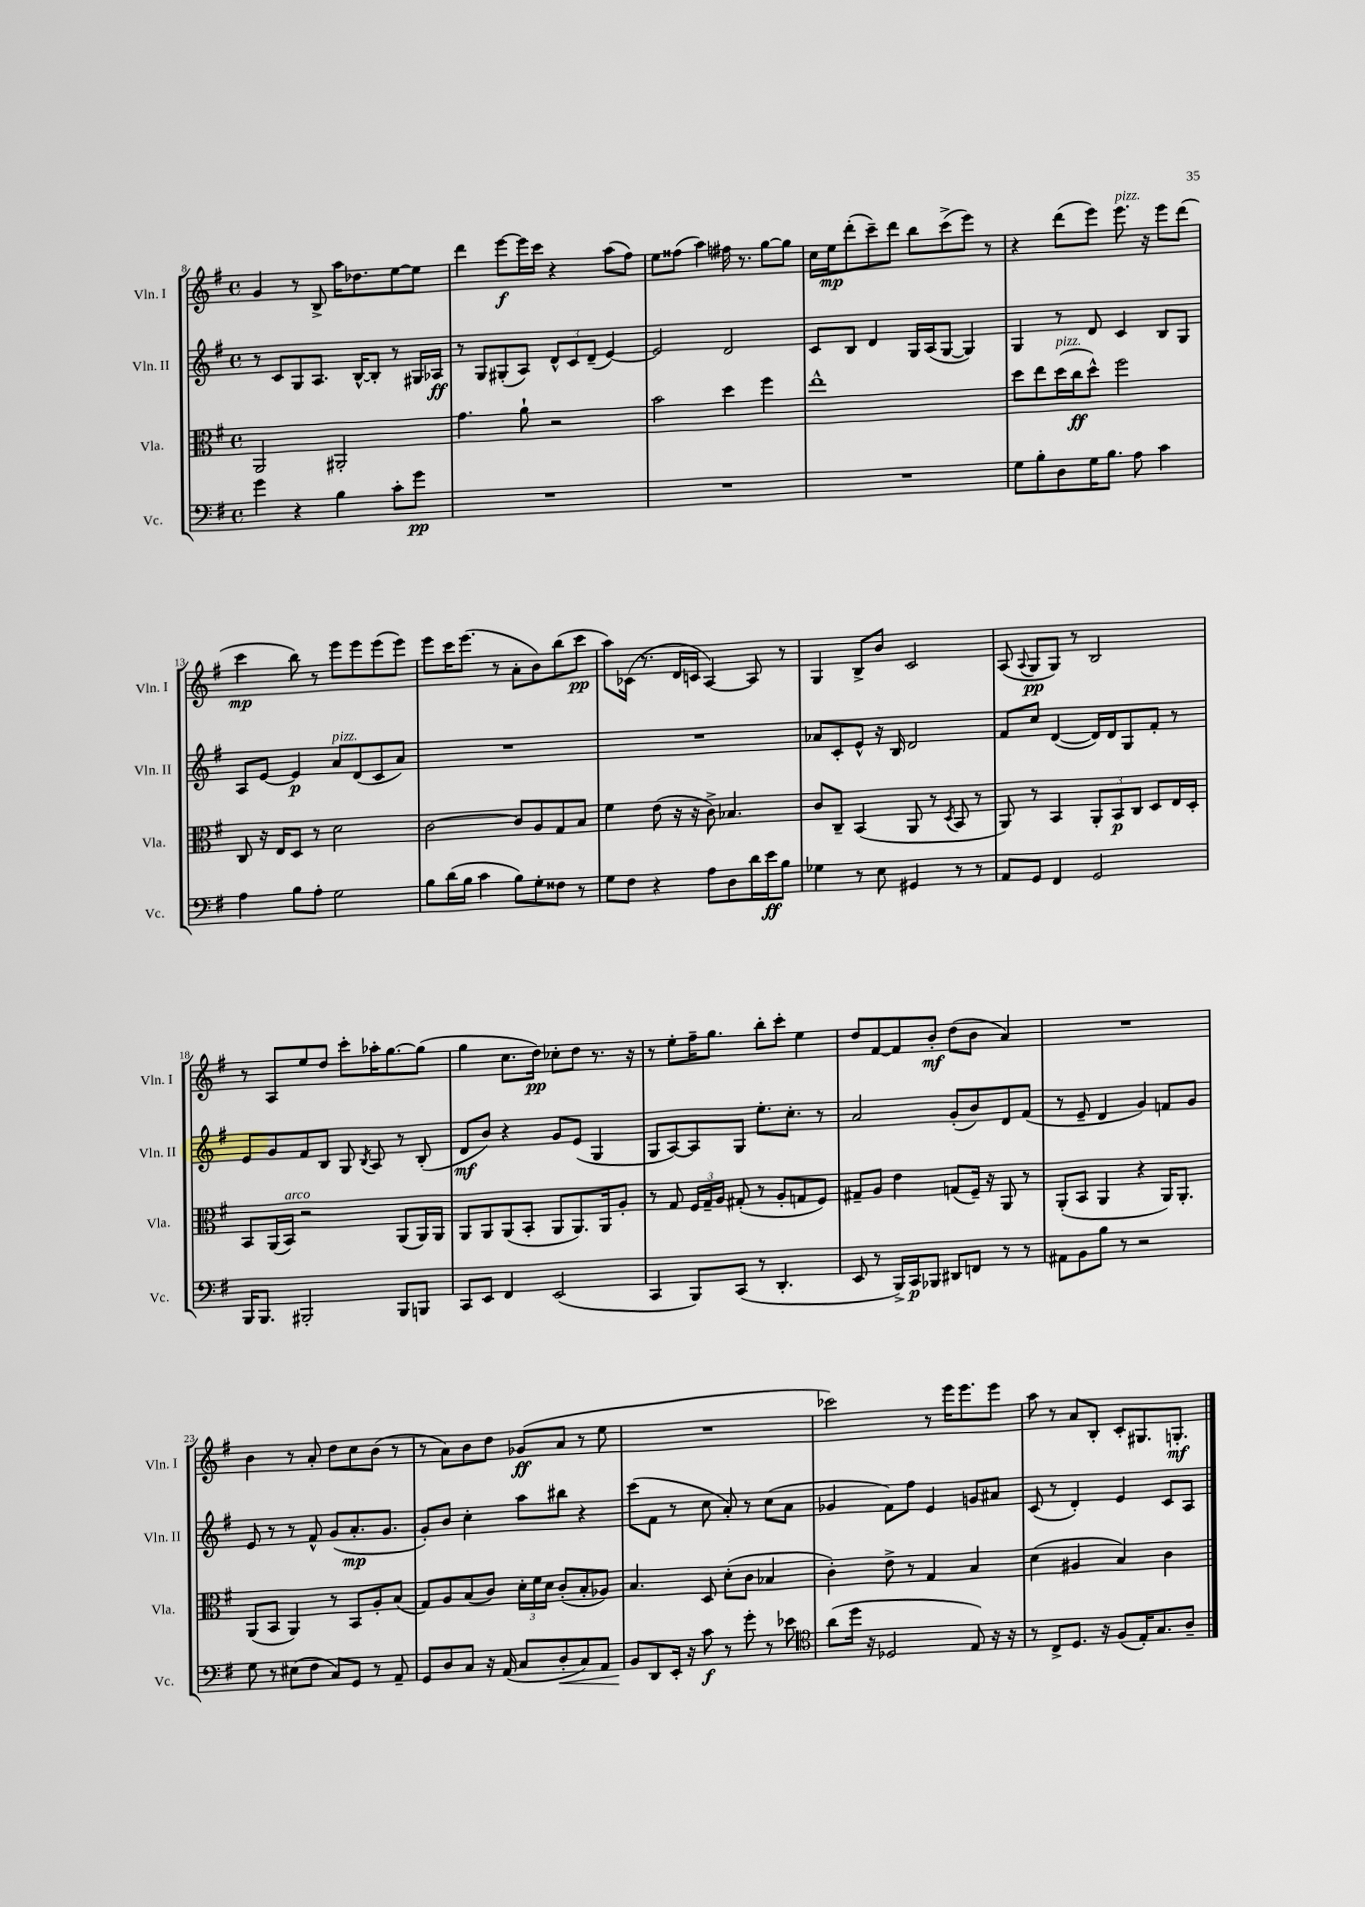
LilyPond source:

<<
\new StaffGroup <<
\new Staff = "s0" \with { instrumentName = "Vln. I" shortInstrumentName = "Vln. I" } {
    \clef treble \key g \major \defaultTimeSignature \time 4/4
    \autoBeamOff g'4 r8 b8-> a''16[ des''8. e''8~ e''8] |
    d'''4 e'''8[~\f e'''16 c'''16] r4 a''8[( fis''8]) |
    e''8[ fisis''8]( a''4) fis''16 r8. g''8[~ g''8] |
    c''16[ e''16\mp d'''8-.( c'''8--) d'''8] b''8[ c'''8->( e'''8]) r8 |
    r4 d'''8[( e'''8]) e'''8.^\markup { \italic "pizz." } r16 e'''8[ d'''8]( |
    c'''4\mp b''8) r8 e'''8[ e'''8 e'''8( e'''8]) |
    e'''8[ c'''16 e'''8.]( r8 a'8[-. b'8) b''8( c'''8]\pp |
    a''8[) ces'16]( r8. d'16[ c'16] a4~) a8 r8 |
    g4 b8[-> b'8] c'2 |
    a8( \appoggiatura { a8 } g8[\pp g8]) r8 b2 |
    r8 a8[ e''8 d''8] c'''8[-. aes''16-. g''8.~ g''8]( |
    g''4 c''8.[ d''16]\pp) ces''8[-. d''8] r8. r16 |
    r8 e''8[-. fis''16-- g''8.] b''8[-. c'''8]-. e''4 |
    d''8[ fis'8~ fis'8 b'8]-.\mf d''8[( b'8] a'4) |
    R1 |
    b'4 r8 a'8-. d''8[ c''8 b'8]( r8 |
    r8 a'8[) b'8 d''8] ges'8[\ff( a'8] r8 e''8 |
    R1 |
    ces'''2) r8 e'''16[ e'''8. e'''8] |
    a''8 r8 a'8[ b8]-. c'8[-. gis8. g8.]-.\mf \bar "|." |
}
\new Staff = "s1" \with { instrumentName = "Vln. II" shortInstrumentName = "Vln. II" } {
    \clef treble \key g \major \defaultTimeSignature \time 4/4
    \autoBeamOff r8 c'8[ g8 a8.] b16[~-^ b8]-. r8 gis16[ aes16]\ff |
    r8 g8[ gis8-.( a8]) \tuplet 3/2 { d'8[-^ c'8 d'8]--( } e'4~) |
    e'2 d'2 |
    c'8[ b8] d'4 g16[ a16( g8]~ g4) |
    g4 r8 d'8 c'4 b8[ g8] |
    a8[ e'8]~ e'4\p a'8[^\markup { \italic "pizz." } d'8( c'8 a'8]) |
    R1 |
    R1 |
    aes'8[ c'8-. e'8]-^ r16 b16 d'2 |
    fis'8[ c''8] d'4~( d'16[) d'16 g8 fis'8]-. r8 |
    e'8[ g'8 fis'8 b8] g8 \acciaccatura { b8 } a8 r8 b8-.( |
    d'8[\mf b'8]) r4 g'8[ e'8]( g4 |
    g8[ a8~) a8 g8] e''8.[-. c''8.]-. r8 |
    a'2 g'8[-.( b'8) d'8 fis'8]( |
    r8 e'8-- d'4 g'4) f'8[ g'8] |
    e'8 r8 r8 fis'8-^ g'8[( a'8.-.\mp g'8.] |
    g'8[-.) b'8] c''4-. a''8[ bis''8] r4 |
    c'''8[( fis'8] r8 c''8 a'8-.) r8 c''8[( a'8] |
    ges'4 fis'8[) fis''8] e'4 g'8[ ais'8] |
    c'8( r8 d'4-.) e'4 c'8[ a8] \bar "|." |
}
\new Staff = "s2" \with { instrumentName = "Vla." shortInstrumentName = "Vla." } {
    \clef alto \key g \major \defaultTimeSignature \time 4/4
    \autoBeamOff a,2 ais,2-. |
    g'4. a'8-! r2 |
    b'2 d''4 fis''4 |
    e''1-^ |
    d''8[ e''8 d''16^\markup { \italic "pizz." }( c''16\ff d''8]-^) fis''2 |
    c8 r16 e16[ d8] r8 d'2 |
    c'2~ c'8[ a8 g8 b8] |
    fis'4 e'8( r16 r16 c'8->) bes4. |
    c'8[ c8]-- b,4( a,8 r8 \acciaccatura { d8 } b,8 r8 |
    a,8) r8 b,4 \tuplet 3/2 { a,8[-. b,8\p c8] } d8[ e16 d16]-. |
    b,8[ a,16( b,16]^\markup { \italic "arco" }) r2 a,8[( a,16) a,16] |
    a,8[ a,8 a,8( b,8]-. a,8[ a,8.) a,16 a8]-. |
    r8 g8 \tuplet 3/2 { fis16[ g16-- a16] } gis8-.( r8 a8[-. g8 fis8]) |
    gis8[-- a8] e'4 g8[( fis16]--) r16 a,8 r8 |
    a,8[-.( b,8] a,4 r4 a,16[) a,8.]-. |
    a,8[( b,8] a,4) r8 b,8[ a8-. b8]( |
    g8[) a8 b8( c'8]) \tuplet 3/2 { d'16[-. fis'16 d'16] } c'8[-.( b8-. aes8]) |
    b4. d8 d'8[-.( c'8] bes4 |
    c'4-.) e'8-> r8 g4 b4 |
    d'4( ais4 b4) c'4 \bar "|." |
}
\new Staff = "s3" \with { instrumentName = "Vc." shortInstrumentName = "Vc." } {
    \clef bass \key g \major \defaultTimeSignature \time 4/4
    \autoBeamOff g'4 r4 b4 c'8[-. g'8]\pp |
    R1 |
    R1 |
    R1 |
    g8[ b8-. d8 g16 b8.] a8 c'4 |
    a4 b8[ a8]-. g2 |
    b8[ d'16( b16] c'4 b8[) g8-. fisis8] r8 |
    g8[ fis8] r4 a8[ d8 d'16 e'16\ff b8] |
    ges4 r8 e8 gis,4 r8 r8 |
    a,8[ g,8] fis,4 g,2 |
    b,,16[ b,,8.] bis,,2-. bis,,8[ b,,8] |
    c,8[ e,8] fis,4 e,2( |
    c,4 b,,8[) c,8]( r8 d,4.-. |
    e,8 r8 b,,16[->) c,16\p bes,,8] dis,8[ f,8] r8 r8 |
    ais,8[ b,8 b8] r8 r2 |
    g8 r8 eis8[( fis8] c8[) g,8] r8 a,8-- |
    g,8[ d8 c8] r16 a,16( c8[ d8-.\< c8) a,8] |
    b,8[\! d,8 e,16]-. r16 c'8\f r8 g'8-. r8 ees'8 |
    \clef tenor a'8[( d''16] r16 des2 e8) r16 r16 |
    r8 c8[-> d8.] r16 fis8[( e16-.) g8. a8]-- \bar "|." |
}
>>
>>
\layout { \context { \Score currentBarNumber = #8 } }
